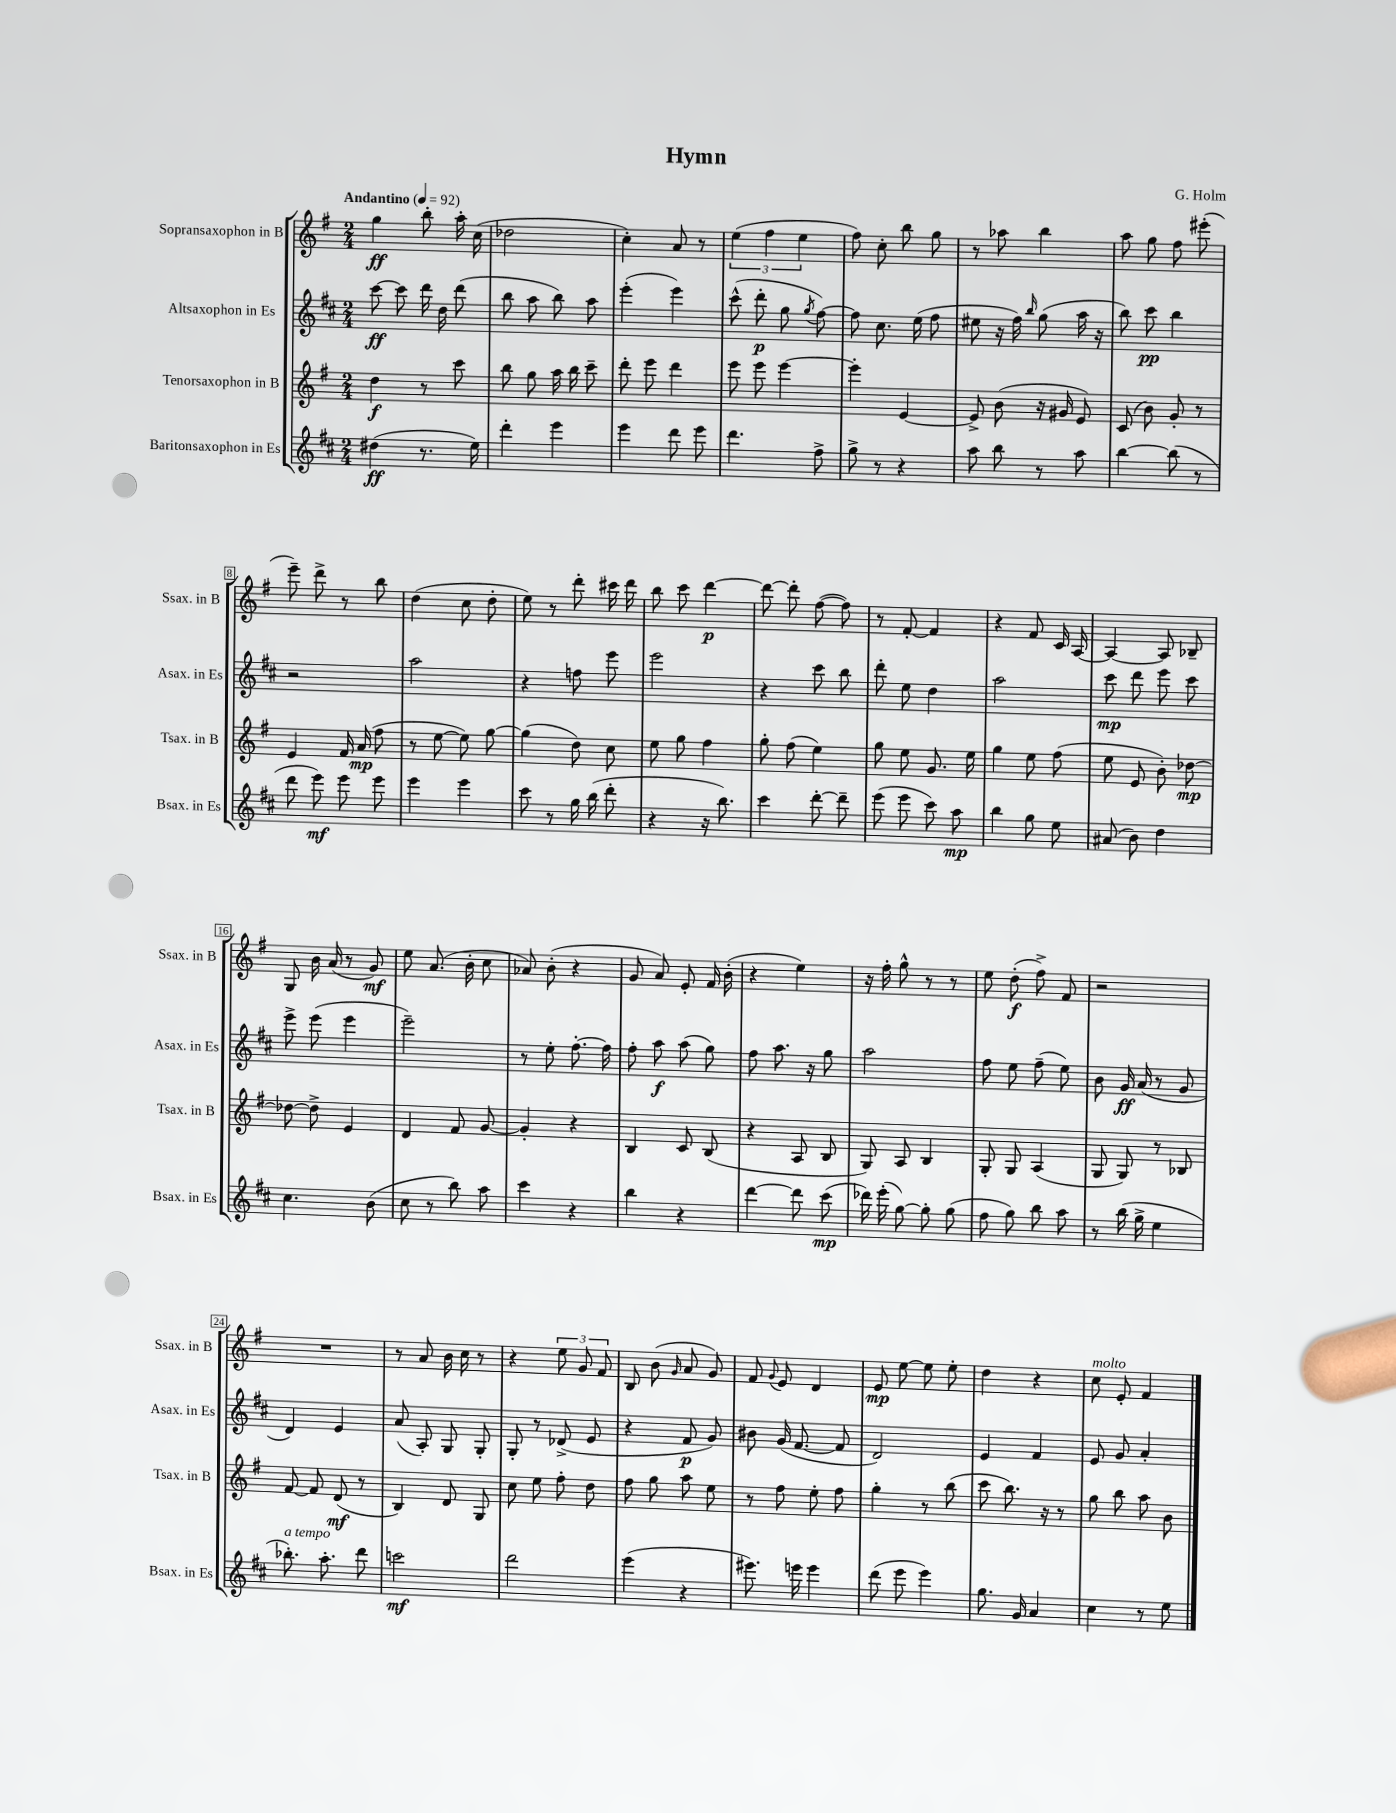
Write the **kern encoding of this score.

**kern	**kern	**kern	**kern
*staff4	*staff3	*staff2	*staff1
*clefG2	*clefG2	*clefG2	*clefG2
*k[f#c#]	*k[f#]	*k[f#c#]	*k[f#]
*M2/4	*M2/4	*M2/4	*M2/4
*MM92	*MM92	*MM92	*MM92
(4dd#	4dd	[8ccc#	4gg
.	.	8ccc#]	.
8.r	8r	16ddd	8bb'
.	.	16dd	.
.	8ccc	(8ddd	16aa'
16ee)	.	.	(16cc
=	=	=	=
4ddd'	8bb	8bb	2dd-
.	8gg	8aa	.
4eee	16aa	8bb)	.
.	16bb	.	.
.	8ccc~	8aa	.
=	=	=	=
4eee	8ddd'	(4eee'	4cc')
.	8eee	.	.
8ddd	4ddd	4eee)	8a
8eee	.	.	8r
=	=	=	=
4.ddd	8eee	(8ccc#^^	(6ee
.	8eee	8ddd'	.
.	.	.	6ff#
.	[4eee	8gg	.
.	.	.	6ee
.	.	8qgg	.
8ff#^	.	[8ff#)	.
=	=	=	=
8gg^	4eee']	8ff#]	8ff#)
8r	.	8.cc#	8cc'
4r	[4e	.	8bb
.	.	(16ee	.
.	.	8ff#	8gg
=	=	=	=
8aa	8e^]	8ee#	8r
8bb	(8b	16r	8aa-
.	.	16ff#)	.
.	.	16qqbb	.
8r	16r	(8gg	4bb
.	16g#	.	.
8aa	8e)	16aa	.
.	.	16r	.
=	=	=	=
[4bb	(8c	8bb)	8aa
.	8b)	8ccc#	8gg
(8bb]	8g'	4bb	8ff#
8r	8r	.	(8eee#'
=	=	=	=
8ddd	4e	2r	8eee~)
8eee)	.	.	8ddd^
8eee	16f#	.	8r
.	(16a	.	.
8eee	8ff#	.	8bb
=	=	=	=
4eee	8r	2aa	(4dd
.	[8ee	.	.
4eee	8ee])	.	8cc
.	[8gg	.	8dd'
=	=	=	=
8ccc#	(4gg]	4r	8ee)
8r	.	.	8r
16gg	8dd)	8ff	8ddd'
(16bb	.	.	.
8ddd'	8cc	8eee	16ccc#
.	.	.	16ddd
=	=	=	=
4r	8ee	2eee	8bb
.	8gg	.	8ccc
16r	4ff#	.	[4ddd
8.bb)	.	.	.
=	=	=	=
4ccc#	8gg'	4r	8ddd_
.	(8ff#	.	8ddd']
[8ddd'	4ee)	8ccc#	([8ff#
8ddd~]	.	8bb	8ff#])
=	=	=	=
(8eee	8gg	8ddd'	8r
8eee	8ee	8ee	[8f#'
8ccc#)	8.g	4dd	4f#]
8aa	.	.	.
.	16ee	.	.
=	=	=	=
4bb	4gg	2aa	4r
8gg	8ee	.	8f#
8ee	(8ff#	.	16c
.	.	.	[16A
=	=	=	=
(8a#	8ee	8ccc#	4A_
8b)	8e	8ddd	.
4dd	8b')	8eee	8A]
.	[8dd-	8ccc#	8B-~
=	=	=	=
4.cc#	8dd-_	8eee^	8G
.	8dd-^]	(8eee	16b
.	.	.	(16a
.	4e	4eee	8r
(8b	.	.	8g)
=	=	=	=
8cc#	4d	2eee~)	8ee
8r	.	.	(8.a
8bb)	8f#	.	.
.	.	.	16b'
8aa	[8g	.	8cc
=	=	=	=
4ccc#	4g']	8r	8a-)
.	.	8ee'	(8b'
4r	4r	[8.ff#'	4r
.	.	16ff#]	.
=	=	=	=
4bb	4B	8ff#'	8g
.	.	8aa	8a)
4r	8c	(8aa	8e'
.	(8B	8gg)	16f#
.	.	.	(16b'
=	=	=	=
[4ddd	4r	8ff#	4r
.	.	8.aa	.
8ddd]	8A	.	4ee)
.	.	16r	.
(8ccc#	8B	8gg	.
=	=	=	=
16ddd-)	8G)	2aa	16r
(16eee'	.	.	16ff#'
[8gg)	8A	.	8gg^^
8gg']	4B	.	8r
(8gg	.	.	8r
=	=	=	=
8ff#	8G'	8ff#	8ee
8gg)	8G	8ee	(8dd'
8bb	(4A	(8ff#~	8ff#^)
8aa	.	8ee)	8f#
=	=	=	=
8r	8G	8b	2r
(16bb	8G)	16g	.
16gg^	.	(16a	.
4ee	8r	8r	.
.	8B-	8g	.
=	=	=	=
8.bb-')	[8f#	4d)	2r
.	8f#]	.	.
8.aa'	.	.	.
.	(8d	4e	.
8ddd	8r	.	.
=	=	=	=
2ccc	4B)	(8a	8r
.	.	8A')	8a
.	8d	8G	16b
.	.	.	16cc
.	8G	8G'	8r
=	=	=	=
2ddd	8cc	8G'	4r
.	8ee	8r	.
.	8ff#'	(8d-^	12ee
.	.	.	12g
.	8dd	8e	.
.	.	.	12f#
=	=	=	=
(4eee	8ff#	4r	8B
.	8gg	.	(8b
.	.	.	16qqg
4r	8aa	8f#	8a
.	8ee	8g)	8g)
=	=	=	=
8.eee#)	8r	8b#	8f#
.	.	.	8qqg
.	8ff#	(16g	8e
16eee	.	[8.f#	.
4eee	8ee'	.	4d
.	8ff#	8f#]	.
=	=	=	=
(8ddd	4gg'	2d)	8e
8eee	.	.	[8ee
4eee)	8r	.	8ee]
.	(8bb	.	8ee'
=	=	=	=
8.gg	8ccc	4e	4dd
.	8.bb)	.	.
16g	.	.	.
4a	.	4f#	4r
.	16r	.	.
.	8r	.	.
=	=	=	=
4cc#	8gg	8e	8cc
.	8bb	8g	8e'
8r	8aa	4a'	4f#
8ee	8b	.	.
==	==	==	==
*-	*-	*-	*-
